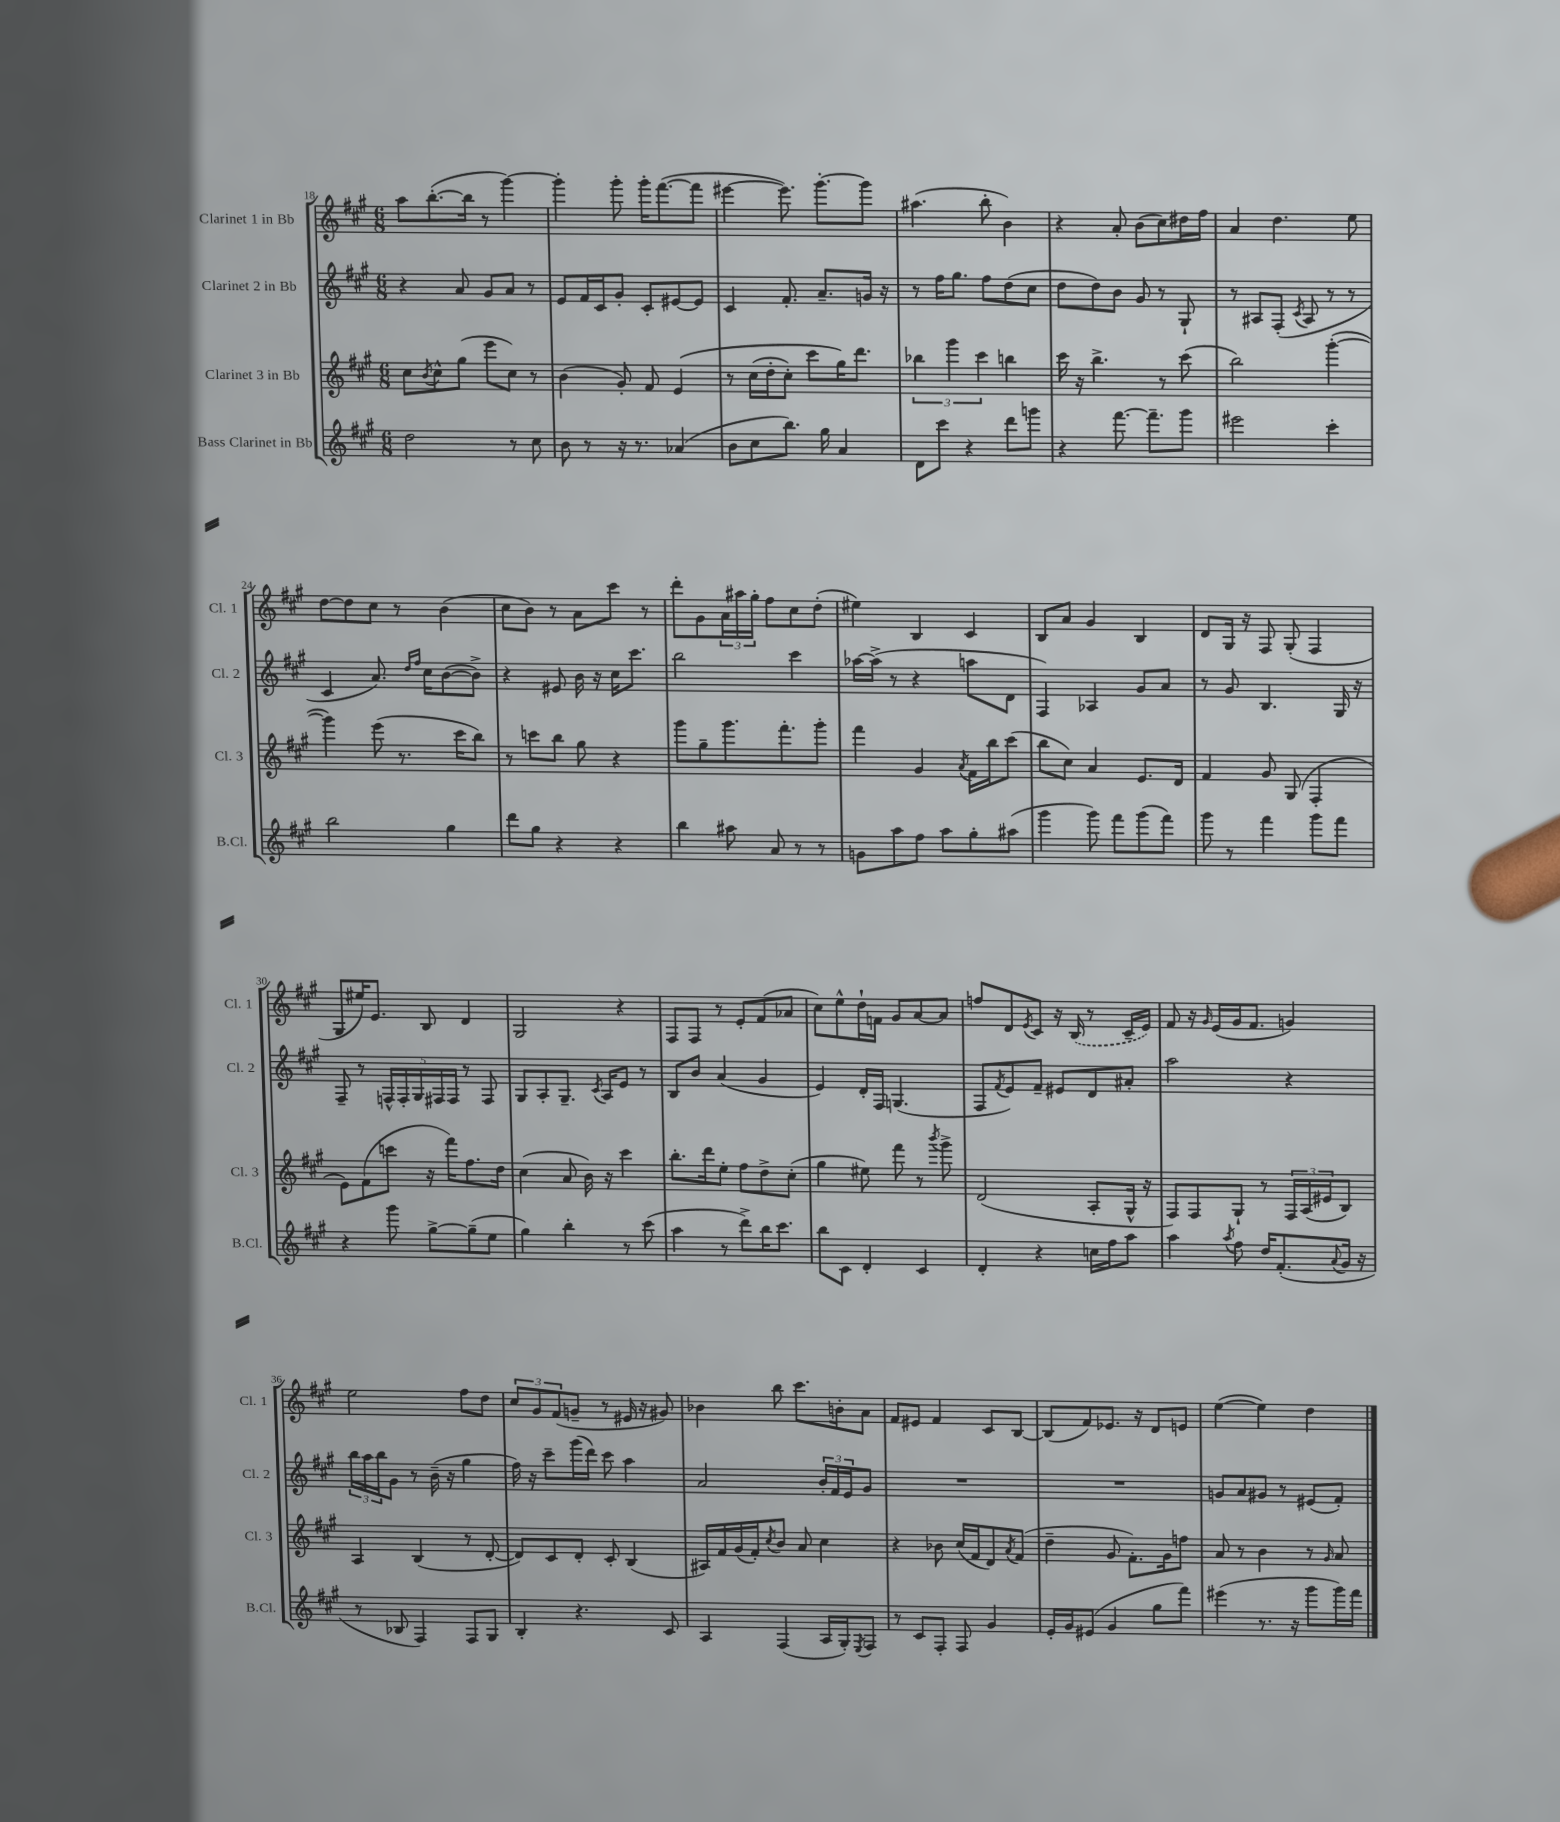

**kern	**kern	**kern	**kern
*part4	*part3	*part2	*part1
*staff4	*staff3	*staff2	*staff1
*I"Bass Clarinet in Bb	*I"Clarinet 3 in Bb	*I"Clarinet 2 in Bb	*I"Clarinet 1 in Bb
*I'B.Cl.	*I'Cl. 3	*I'Cl. 2	*I'Cl. 1
*clefG2	*clefG2	*clefG2	*clefG2
*k[f#c#g#]	*k[f#c#g#]	*k[f#c#g#]	*k[f#c#g#]
*M6/8	*M6/8	*M6/8	*M6/8
=18	=18	=18	=18
2dd\	8cc#\L	4r	8aa\L
.	8qb/	.	.
.	8cc#^^\	.	([8.bb'\
.	(8gg#\J	8a/	.
.	.	.	16bb\Jk]
.	8eee\L	8g#/L	8r
8r	8cc#\J)	8a/J	[4ggg#\)
8cc#\	8r	8r	.
=19	=19	=19	=19
8b\	(4b\	8e/L	4ggg#'\]
8r	.	16f#/L	.
.	.	16c#/J	.
16r	8g#'/)	8g#'/J	8ggg#'\
8.r	.	.	.
.	8f#/	8c#'/L	16ggg#'\KL
.	.	.	([8.fff#\
(4a-X/	(4e/	[8e#X/	.
.	.	8e#/J]	8fff#\J]
=20	=20	=20	=20
8b\L	8r	4c#/	[4eee#X\
8cc#\	(16cc#\LL	.	.
.	16dd'\J	.	.
8.bb\J)	8cc#'\J)	8.f#'/	8.eee#\])
.	8ccc#\L	.	.
16gg#\	.	8.a~/L	[8.ggg#'\L
4a/	16gg#\K)	.	.
.	8.ddd\J	.	.
.	.	16gn/Jk	8ggg#\J]
.	.	16r	.
=21	=21	=21	=21
8d\L	6bb-X\	8r	(4.aa#X\
8ccc#\J	.	16ff#\KL	.
.	6ggg#\	.	.
.	.	8.gg#\J	.
4r	.	.	.
.	6ccc#\	.	.
.	.	8ff#\L	8bb'\
8ddd\L	4bbn\	(8dd\	4b\)
8gggn\J	.	8cc#\J	.
=22	=22	=22	=22
4r	16ccc#\	8dd\L	4r
.	16r	.	.
.	4.bb^\	8dd\)	.
[8.fff#\	.	8b\J	8a'/
.	.	8g#/	(8b\L
8.fff#~\L]	.	.	.
.	8r	8r	8cc#\)
8ggg#\J	(8ccc#\	8G#`/	16dd#X\L
.	.	.	16ff#\JJ
=23	=23	=23	=23
2eee#X\	2bb\)	8r	4a/
.	.	8A#X/L	.
.	.	(8F#'/J	4.dd\
.	.	8qc#/	.
.	.	8A#/	.
4ccc#'\	([4ggg#'\	8r	.
.	.	8r	8ee\
!!LO:LB:g=z
=24	=24	=24	=24
2bb\	4ggg#\])	4c#/	[8dd\L
.	.	.	8dd\]
.	(8eee\	8.a/)	8cc#\J
.	8.r	.	8r
.	.	16qqdd/LL	.
.	.	16qqff#/JJ	.
.	.	16cc#\KL	.
4gg#\	.	([8b\	(4b\
.	16ccc#\KL	.	.
.	8bb\J)	8b^\J])	.
=25	=25	=25	=25
8ddd\L	8r	4r	8cc#\L
8gg#\J	8cccn\L	.	8b\J)
4r	8bb\J	8e#X/	8r
.	8gg#\	16b\	8a\L
.	.	16r	.
4r	4r	16cc#\KL	8ccc#\J
.	.	8.ccc#\J	.
.	.	.	8r
=26	=26	=26	=26
4bb\	8ggg#\L	2bb\	8ddd'\L
.	8gg#~\	.	8g#\
8aa#X\	8.ggg#\	.	24a\L
.	.	.	24aa#X\
.	.	.	24gg#'\JJ
8a/	.	.	8ff#\L
.	8.fff#'\	.	.
8r	.	4ccc#\	8cc#\
8r	8ggg#'\J	.	(8dd'\J
=27	=27	=27	=27
8gn\L	4fff#\	[16aa-X\LL	4ee#X\)
.	.	(16aa-^\JJ]	.
8aa\	.	8r	.
8ff#\J	4g#/	4r	4B/
8aa\L	.	.	.
.	8qa/	.	.
8gg#'\	16f#\LL	8aan\L	4c#/
.	16bb\J	.	.
(8aa#X\J	(8ccc#\J	8d\J	.
=28	=28	=28	=28
4ggg#\	8bb\L	4F#/)	8B/L
.	8cc#\J)	.	8a/J
8ggg#\)	4a/	4A-X/	4g#/
8fff#\L	.	.	.
(8ggg#\	8.e/L	8g#/L	4B/
8fff#\J)	.	8a/J	.
.	16d/Jk	.	.
=29	=29	=29	=29
8ggg#\	4f#/	8r	8d/L
8r	.	8g#/	16G#/Jk
.	.	.	16r
4fff#\	8g#/	4.B/	8F#/
.	(8G#/	.	(8G#'/
8ggg#\L	4F#'/	.	4F#/
8fff#\J	.	16G#/	.
.	.	16r	.
!!LO:LB:g=z
=30	=30	=30	=30
4r	8e\L)	8F#~/	8G#/L
.	(8f#\	8r	16ee#X/K)
.	.	.	8.e/J
8ggg#\	8cccn\J	20Fn^^/LL	.
.	.	20F'/	.
.	.	20G#/	.
[8gg#^\L	16r	.	8B/
.	.	20F#X/	.
.	16fff#\KL)	.	.
.	.	20F#/JJ	.
(8gg#~\]	8.ff#\	8r	4d/
8ee\J	.	8F#/	.
.	16dd\Jk	.	.
=31	=31	=31	=31
4gg#\)	(4cc#\	8G#/L	2G#/
.	.	8A'/	.
4bb'\	8a/	8.G#~/J	.
.	16b\)	.	.
.	.	8qc#/	.
.	16r	16A/KL	.
8r	4ccc#\	8e/J	4r
(8ccc#\	.	8r	.
=32	=32	=32	=32
4aa\	8.bb'\L	8B/L	8F#/L
.	.	8b/J	8F#/J
.	16ddd\k	.	.
8r	8ee'\J	(4a/	8r
8ddd^\L)	8ff#\L	.	8e'/L
16bb\K	8dd^\	4g#/	(8f#/
8.ccc#\J	.	.	.
.	(8cc#'\J	.	8a-X/J
=33	=33	=33	=33
8bb\L	4gg#\	4e/)	8cc#\L)
8c#\J	.	.	8ee^^\
4d'/	8ee#X\)	16d'/LL	16dd`\L
.	.	16F#/JJ	16fn\JJ
.	8fff#\	(4.Gn/	8g#/L
4c#/	8r	.	[8a/
.	8qbbb/	.	.
.	8ggg#^\	.	8a/J]
=34	=34	=34	=34
4d'/	(2d/	8F#/L	8ffn/L
.	.	8qf#/	.
.	.	8e/)	8d/
.	.	.	8qe/
4r	.	8f#~/J	8c#/J
.	.	8e#X/L	16r
.	.	.	(16B/
16ccn\LL	8A'/L	8d/	8r
16ff#\J	.	.	.
8aa\J	16G#^^/Jk	8a#X'/J	16c#~/LL
.	16r	.	16e/JJ)
=35	=35	=35	=35
4aa\	8F#/L)	2aa\	8f#/
.	8F#/	.	16r
.	.	.	16qqg#/
.	.	.	(16e/LL
8qaa/	.	.	.
8ff#\	8G#`/J	.	16g#/J
.	.	.	8.f#/J
16dd/KL	8r	.	.
(8.f#'/	.	.	.
.	24F#/LL	4r	4gn/)
.	(24A/	.	.
.	24e#X/J	.	.
8qqa/	.	.	.
16g#/Jk	8B/J)	.	.
16r	.	.	.
!!LO:LB:g=z
=36	=36	=36	=36
8r	4A/	24bb\LL	2ee\
.	.	24aa\	.
.	.	24bb\J	.
8B-X/	.	8g#\J	.
4F#/)	(4B/	8r	.
.	.	(16b~\	.
.	.	16r	.
8F#/L	8r	4gg#\	8ff#\L
8G#/J	[8d'/	.	8dd\J
=37	=37	=37	=37
4B'/	8d/L])	16ff#\)	12cc#/L
.	.	16r	.
.	.	.	12g#/
.	8c#/	8ccc#~\L	.
.	.	.	(12f#/
4.r	8d'/J	(16ggg#\L	8gn~/J
.	.	16ddd\JJ)	.
.	8c#'/	8ccc#\	8r
.	(4B/	4aa\	16e#X/
.	.	.	16r
8c#/	.	.	8g#X/)
=38	=38	=38	=38
4A/	16A#X/LL)	2a/	4b-X\
.	16f#/	.	.
.	(16g#/	.	.
.	16f#'/J)	.	.
.	8qcc#/	.	.
(4F#/	8b/J	.	8bb\
.	8a/	.	8.ccc#\L
16A/LL	4cc#\	24b'/LL	.
.	.	24f#/	.
16G#'/J)	.	.	16bn'\k
.	.	24e/J	.
8qE/	.	.	.
8F#/J	.	8g#/J	8a\J
=39	=39	=39	=39
8r	4r	2.r	8f#/L
8c#/L	.	.	8e#X/J
8F#'/J	8b-X\	.	4f#/
8F#/	(16cc#/LL	.	.
.	16f#/J	.	.
4g#/	8d/)	.	8c#/L
.	8qa/	.	.
.	(8f#/J	.	[8B/J
=40	=40	=40	=40
16e'/LL	4dd~\	2.r	(8B/L]
16g#/J	.	.	.
(8e#X/J	.	.	8f#/)
4g#/	8g#/	.	8.e-X/J
.	8.f#'\L)	.	.
.	.	.	16r
8gg#\L	.	.	8d/L
.	16g#\k	.	.
8fff#\J)	8ffn\J	.	8en/J
=41	=41	=41	=41
(4eee#X\	8a/	8gn/L	([4ee\
.	8r	8a/	.
8.r	4b\	8g#X/J	4ee\])
.	.	8r	.
16r	.	.	.
8ggg#\L	8r	(8e#X/L	4dd\
.	16qqg#/	.	.
16ggg#\L)	8a/	8f#'/J)	.
16fff#\JJ	.	.	.
==	==	==	==
*-	*-	*-	*-
